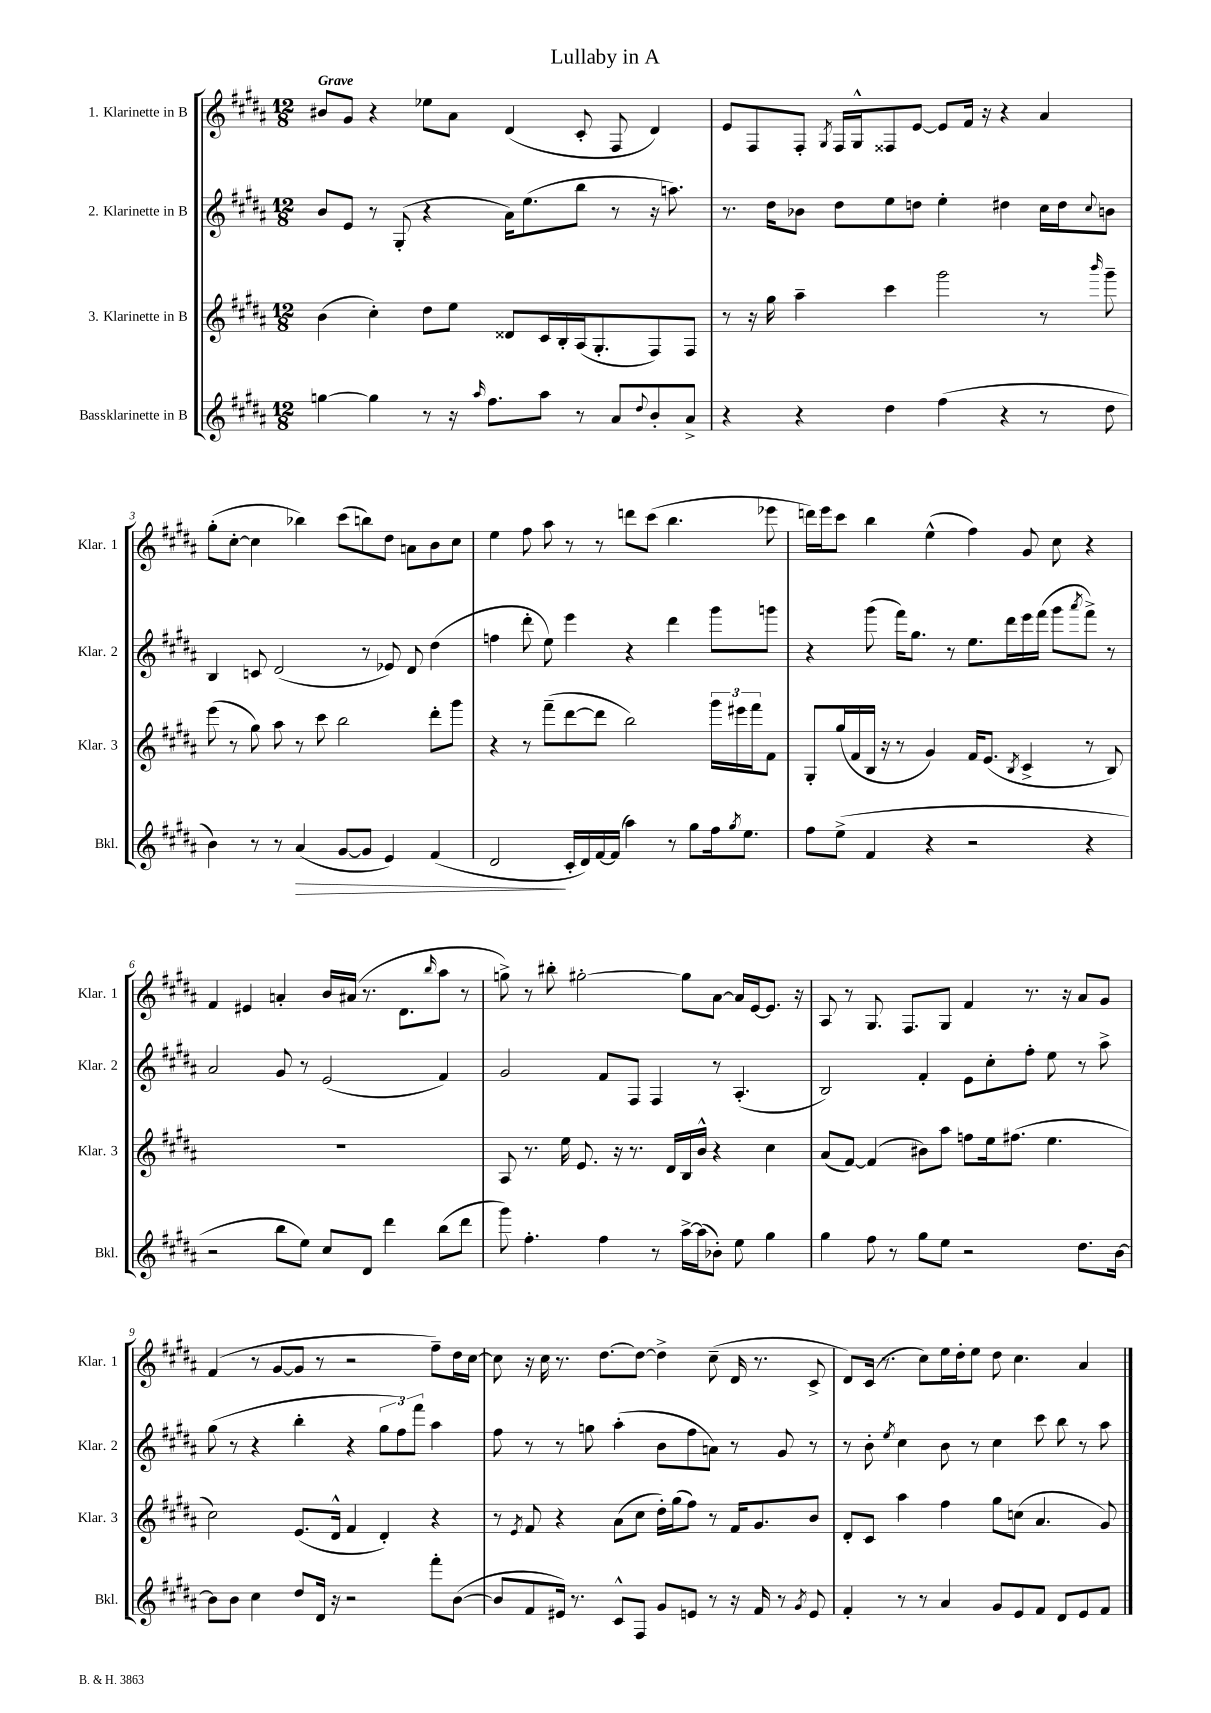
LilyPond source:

\header { title = "Lullaby in A" }
<<
\new StaffGroup <<
\new Staff = "s0" \with { instrumentName = "1. Klarinette in B" shortInstrumentName = "Klar. 1" } {
    \clef treble \key b \major \numericTimeSignature \time 12/8 \tempo "Grave"
    bis'8 gis'8 r4 ees''8 ais'8 dis'4( cis'8-. fis8 dis'4) |
    e'8 fis8 fis8-. \acciaccatura { gis8 } fis16 gis16-^ fisis8 e'8~ e'8 fis'16 r16 r4 ais'4 |
    gis''8-.( cis''8~-. cis''4 bes''4) cis'''8( b''8) dis''8 a'8 b'8 cis''8 |
    e''4 fis''8 ais''8 r8 r8 d'''8 cis'''8( b''4. ees'''8 |
    d'''16) e'''16 cis'''8 b''4 e''4-^( fis''4) gis'8 cis''8 r4 |
    fis'4 eis'4 a'4-. b'16 ais'16( r8. dis'8. \grace { b''16 } ais''8 r8 |
    g''8->) r8 bis''8-. gis''2~-. gis''8 ais'8~ ais'16 e'16~ e'8. r16 |
    ais8 r8 gis8. fis8. gis8 fis'4 r8. r16 ais'8 gis'8 |
    fis'4( r8 gis'8~ gis'8 r8 r2 fis''8--) dis''16 cis''16~ |
    cis''8 r16 cis''16 r8. dis''8.~ dis''8~ dis''4-> cis''8--( dis'16 r8. cis'8-> |
    dis'8) cis'16( r8. cis''8) e''16 dis''16-. e''8 dis''8 cis''4. ais'4 \bar "|." |
}
\new Staff = "s1" \with { instrumentName = "2. Klarinette in B" shortInstrumentName = "Klar. 2" } {
    \clef treble \key b \major \numericTimeSignature \time 12/8
    b'8 e'8 r8 gis8-.( r4 ais'16) e''8.( b''8 r8 r16 a''8.) |
    r8. dis''16 bes'8 dis''8 e''8 d''8 e''4-. dis''4 cis''16 dis''16 \appoggiatura { cis''8 } b'8 |
    b4 c'8 dis'2( r8 ees'8) dis'8 dis''4( |
    f''4 dis'''8-. e''8) e'''4 r4 dis'''4 gis'''8 g'''8 |
    r4 gis'''8( fis'''16) gis''8. r8 e''8. dis'''16 e'''16 fis'''16( gis'''8 \acciaccatura { ais'''8 } fis'''8->) r8 |
    ais'2 gis'8 r8 e'2( fis'4) |
    gis'2 fis'8 fis8 fis4 r8 ais4.-.( |
    b2) fis'4-. e'8 cis''8-. fis''8-. e''8 r8 ais''8-> |
    gis''8( r8 r4 b''4-. r4 \tuplet 3/2 { gis''8 fis''8) fis'''8 } ais''4 |
    fis''8 r8 r8 g''8 ais''4-.( b'8 fis''8 a'8) r8 gis'8 r8 |
    r8 b'8-. \acciaccatura { e''8 } cis''4 b'8 r8 cis''4 cis'''8 b''8 r8 ais''8 \bar "|." |
}
\new Staff = "s2" \with { instrumentName = "3. Klarinette in B" shortInstrumentName = "Klar. 3" } {
    \clef treble \key b \major \numericTimeSignature \time 12/8
    b'4( cis''4-.) dis''8 e''8 disis'8 cis'16 b16-. ais16( gis8.-. fis8) fis8 |
    r8 r16 gis''16 ais''4-- cis'''4 gis'''2 r8 \grace { b'''16 } gis'''8-- |
    e'''8( r8 gis''8) ais''8 r8 cis'''8 b''2 dis'''8-. gis'''8 |
    r4 r8 fis'''8--( dis'''8~ dis'''8 b''2) \tuplet 3/2 { gis'''16 eis'''16 fis'''16 } fis'8 |
    gis8-. gis''16( fis'16 b16 r16 r8 gis'4) fis'16 e'8.( \acciaccatura { b8 } cis'4-> r8 b8) |
    R1. |
    ais8 r8. e''16 e'8. r16 r8. dis'16 b16 b'16-^ r4 cis''4 |
    ais'8( fis'8~) fis'4( bis'8) ais''8 f''8 e''16 fis''8.( e''4. |
    cis''2) e'8.( dis'16-^ fis'4 dis'4-.) r4 |
    r8 \acciaccatura { e'8 } fis'8 r4 ais'8( cis''8 dis''16-.) gis''16( fis''8) r8 fis'16 gis'8. b'8 |
    dis'8-. cis'8 ais''4 fis''4 gis''8 c''8( ais'4. gis'8) \bar "|." |
}
\new Staff = "s3" \with { instrumentName = "Bassklarinette in B" shortInstrumentName = "Bkl." } {
    \clef treble \key b \major \numericTimeSignature \time 12/8
    g''4~ g''4 r8 r16 \grace { ais''16 } fis''8. ais''8 r8 ais'8 \appoggiatura { dis''8 } b'8-. ais'8-> |
    r4 r4 dis''4 fis''4( r4 r8 dis''8 |
    b'4) r8 r8 ais'4\>( gis'8~ gis'8 e'4) fis'4( |
    dis'2\! cis'16-. dis'16) fis'16~ fis'16( ais''4) r8 gis''8 fis''16 \acciaccatura { gis''8 } e''8. |
    fis''8 e''8->( fis'4 r4 r2 r4 |
    r2 b''8 e''8) cis''8 dis'8 dis'''4 b''8( dis'''8 |
    gis'''8) fis''4.-. fis''4 r8 ais''16~-> ais''16( bes'8-.) e''8 gis''4 |
    gis''4 fis''8 r8 gis''8 e''8 r2 dis''8. b'16~ |
    b'8 b'8 cis''4 dis''8 dis'16 r16 r2 fis'''8-. b'8~( |
    b'8 fis'8 eis'16) r8. cis'8-^ fis8 gis'8 e'8 r8 r16 fis'16 r8 \acciaccatura { gis'8 } e'8 |
    fis'4-. r8 r8 ais'4 gis'8 e'8 fis'8 dis'8 e'8 fis'8 \bar "|." |
}
>>
>>
